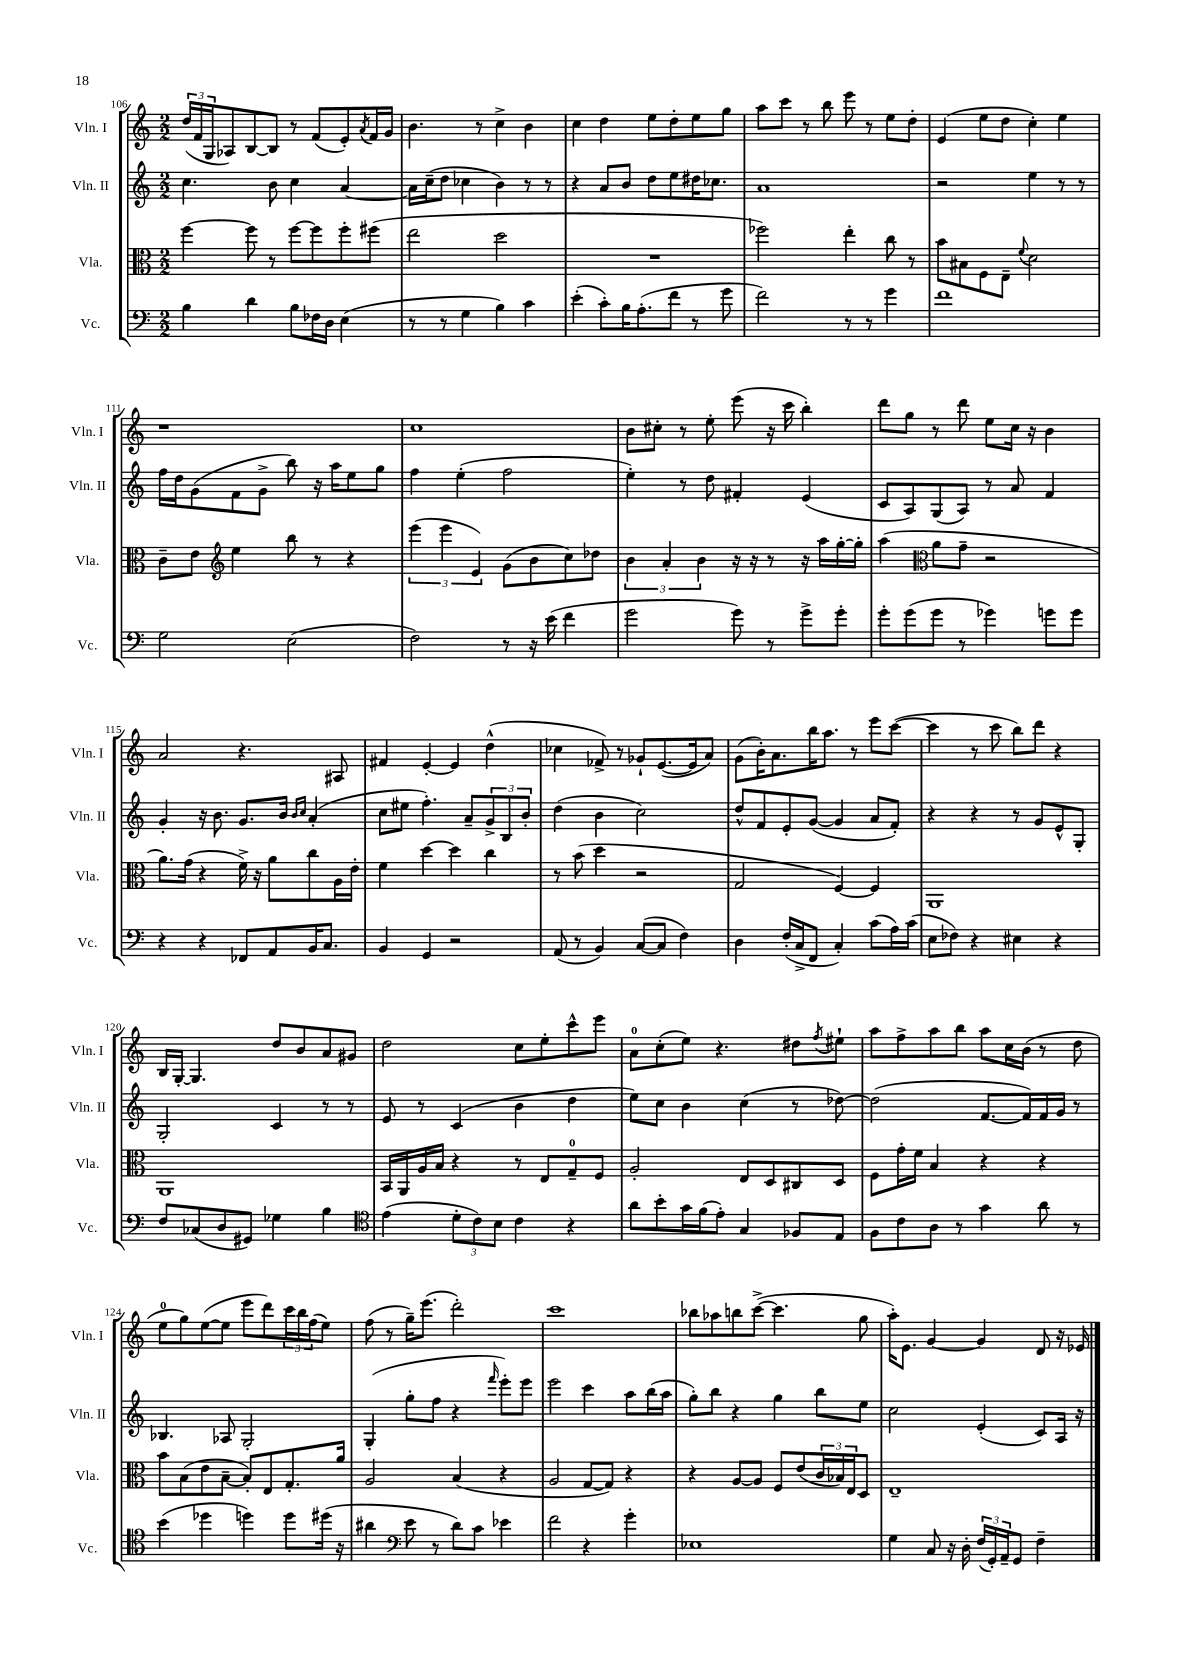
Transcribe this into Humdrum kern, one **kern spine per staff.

**kern	**kern	**kern	**kern
*staff4	*staff3	*staff2	*staff1
*clefF4	*clefC3	*clefG2	*clefG2
*k[]	*k[]	*k[]	*k[]
*M2/2	*M2/2	*M2/2	*M2/2
4B	[4ff	4.cc	(24dd
.	.	.	24f
.	.	.	24G
.	.	.	8A-)
4d	8ff]	.	[8B
.	8r	8b	8B]
8B	[8ff	4cc	8r
16F-	8ff]	.	(8f
16D	.	.	.
(4E	8ff'	[4a	8e')
.	.	.	8qa
.	(8ff#	.	16f
.	.	.	16g
=	=	=	=
8r	2ee	16a]	4.b
.	.	(16cc~	.
8r	.	8dd	.
4G	.	4cc-	.
.	.	.	8r
4B)	2dd	4b)	4cc^
4c	.	8r	4b
.	.	8r	.
=	=	=	=
(4e'	1r	4r	4cc
8c')	.	8a	4dd
16B	.	8b	.
(8.A'	.	.	.
.	.	8dd	8ee
8f	.	8ee	8dd'
8r	.	16dd#	8ee
.	.	8.cc-	.
8g	.	.	8gg
=	=	=	=
2f)	2ff-)	1a	8aa
.	.	.	8ccc
.	.	.	8r
.	.	.	8bb
8r	4ee'	.	8eee
8r	.	.	8r
4g	8cc	.	8ee
.	8r	.	8dd'
=	=	=	=
1f	8b	2r	(4e
.	8B#	.	.
.	8F	.	8ee
.	8E~	.	8dd
.	8qqf	.	.
.	2d	4ee	4cc')
.	.	8r	4ee
.	.	8r	.
=	=	=	=
2G	8c~	16ff	1r
.	.	16dd	.
.	8e	(8g	.
*	*clefG2	*	*
.	4ee	8f	.
.	.	8g^	.
(2E	8bb	8bb)	.
.	8r	16r	.
.	.	16aa	.
.	4r	8ee	.
.	.	8gg	.
=	=	=	=
2F)	(6eee	4ff	1cc
.	6eee	.	.
.	.	(4ee'	.
.	6e)	.	.
8r	(8g	2ff	.
16r	8b	.	.
(16e	.	.	.
4f	8cc)	.	.
.	8dd-	.	.
=	=	=	=
2g	6b	4ee')	8b
.	.	.	8cc#'
.	6a'	.	.
.	.	8r	8r
.	6b	.	.
.	.	8dd	8ee'
8g)	16r	4f#'	(8eee
.	16r	.	.
8r	8r	.	16r
.	.	.	16ccc
8g^	16r	(4e	4bb')
.	16aa	.	.
8g'	[16gg'	.	.
.	16gg']	.	.
=	=	=	=
8g'	(4aa	8c	8ddd
(8g	.	8A)	8gg
*	*clefC3	*	*
8g	8a	(8G	8r
8r	8g~	8A)	8ddd
4g-)	2r	8r	8ee
.	.	8a	16cc
.	.	.	16r
8g	.	4f	4b
8g	.	.	.
=	=	=	=
4r	8.a)	4g'	2a
.	(16g	.	.
4r	4r	16r	.
.	.	8.b	.
8FF-	16f^)	8.g	4.r
.	16r	.	.
8AA	8a	.	.
.	.	16b	.
.	.	16qqb	.
.	.	16qqcc	.
16BB	8cc	(4a'	.
8.C	.	.	.
.	16A	.	8A#
.	16e'	.	.
=	=	=	=
4BB	4f	8cc	4f#
.	.	8ee#	.
4GG	[4dd	4.ff')	[4e'
2r	4dd]	.	4e]
.	.	8a~	.
.	4cc	12g^	(4dd^^
.	.	12B	.
.	.	12b'	.
=	=	=	=
(8AA	8r	(4dd	4cc-
8r	(8b	.	.
4BB)	4dd	4b	8f-^)
.	.	.	8r
([8C	2r	2cc)	8g-`
8C]	.	.	([8.e
4F)	.	.	.
.	.	.	16e]
.	.	.	8a)
=	=	=	=
4D	2G	8dd^^	(8g
.	.	8f	16b')
.	.	.	8.a
(16F'	.	8e'	.
16C^	.	.	.
8FF	.	([8g	16bb
.	.	.	8.aa
4C')	[4F)	4g]	.
.	.	.	8r
(8c	4F]	8a	8eee
16A)	.	8f')	([8ccc
(16c	.	.	.
=	=	=	=
8E	1AA	4r	4ccc]
8F-)	.	.	.
4r	.	4r	8r
.	.	.	8ccc
4E#	.	8r	8bb)
.	.	8g	8ddd
4r	.	8e^^	4r
.	.	8G'	.
=	=	=	=
8F	1AA	2G'	16B
.	.	.	[16G'
(8C-	.	.	4.G]
8D	.	.	.
8GG#)	.	.	.
4G-	.	4c	8dd
.	.	.	8b
4B	.	8r	8a
.	.	8r	8g#
=	=	=	=
*clefC4	*	*	*
(4e	16BB	8e	2dd
.	16AA	.	.
.	16A	8r	.
.	16B	.	.
12d'	4r	(4c	.
12c)	.	.	.
12B	.	.	.
4c	8r	4b	8cc
.	8E	.	8ee'
4r	8G~	4dd	8ccc^^
.	8F	.	8eee
=	=	=	=
8a	2A'	8ee)	8a
8b'	.	8cc	(8cc'
16g	.	4b	8ee)
(16f	.	.	.
8e')	.	.	4.r
4G	8E	(4cc	.
.	8D	.	.
8F-	8C#	8r	8dd#
.	.	.	8qff
8E	8D	[8dd-)	8ee#`
=	=	=	=
8F	8F	(2dd-]	8aa
8c	16g'	.	8ff^
.	16f	.	.
8A	4B	.	8aa
8r	.	.	8bb
4g	4r	[8.f	8aa
.	.	.	16cc
.	.	16f])	(16b
8a	4r	16f	8r
.	.	16g	.
8r	.	8r	8dd
=	=	=	=
(4b	8b	4.B-	8ee
.	(8B	.	8gg)
4dd-	8e	.	([8ee
.	[8B~	8A-	8ee]
4dd)	8B'])	2G'	8eee
.	8E	.	8ddd)
8dd	8.G'	.	24ccc
.	.	.	24bb
.	.	.	(24ff
(16dd#	.	.	8ee)
16r	16a	.	.
=	=	=	=
4a#	2A	(4G'	(8ff
.	.	.	8r
*clefF4	*	*	*
8e	.	8gg'	16gg~)
.	.	.	(8.eee
8r	.	8ff	.
8d)	(4B	4r	2ddd')
8c	.	.	.
.	.	16qqfff	.
4e-	4r	8eee')	.
.	.	8eee	.
=	=	=	=
2f	2A	2eee	1ccc
4r	[8G	4ccc	.
.	8G])	.	.
4g'	4r	8aa	.
.	.	(16bb	.
.	.	16aa	.
=	=	=	=
1E-	4r	8gg')	8bb-
.	.	8bb	8aa-
.	[8A	4r	8bb
.	8A]	.	([8ccc^
.	8F	4gg	4.ccc]
.	(8e	.	.
.	24c	8bb	.
.	24B-)	.	.
.	24E	.	.
.	8D	8ee	8gg
=	=	=	=
4G	1E~	2cc	16aa')
.	.	.	8.e
8C	.	.	[4g
16r	.	.	.
16D'	.	.	.
(24F	.	(4e'	4g]
24GG')	.	.	.
24AA~	.	.	.
8GG	.	.	.
4F~	.	8c)	8d
.	.	16A	16r
.	.	16r	16e-
==	==	==	==
*-	*-	*-	*-
